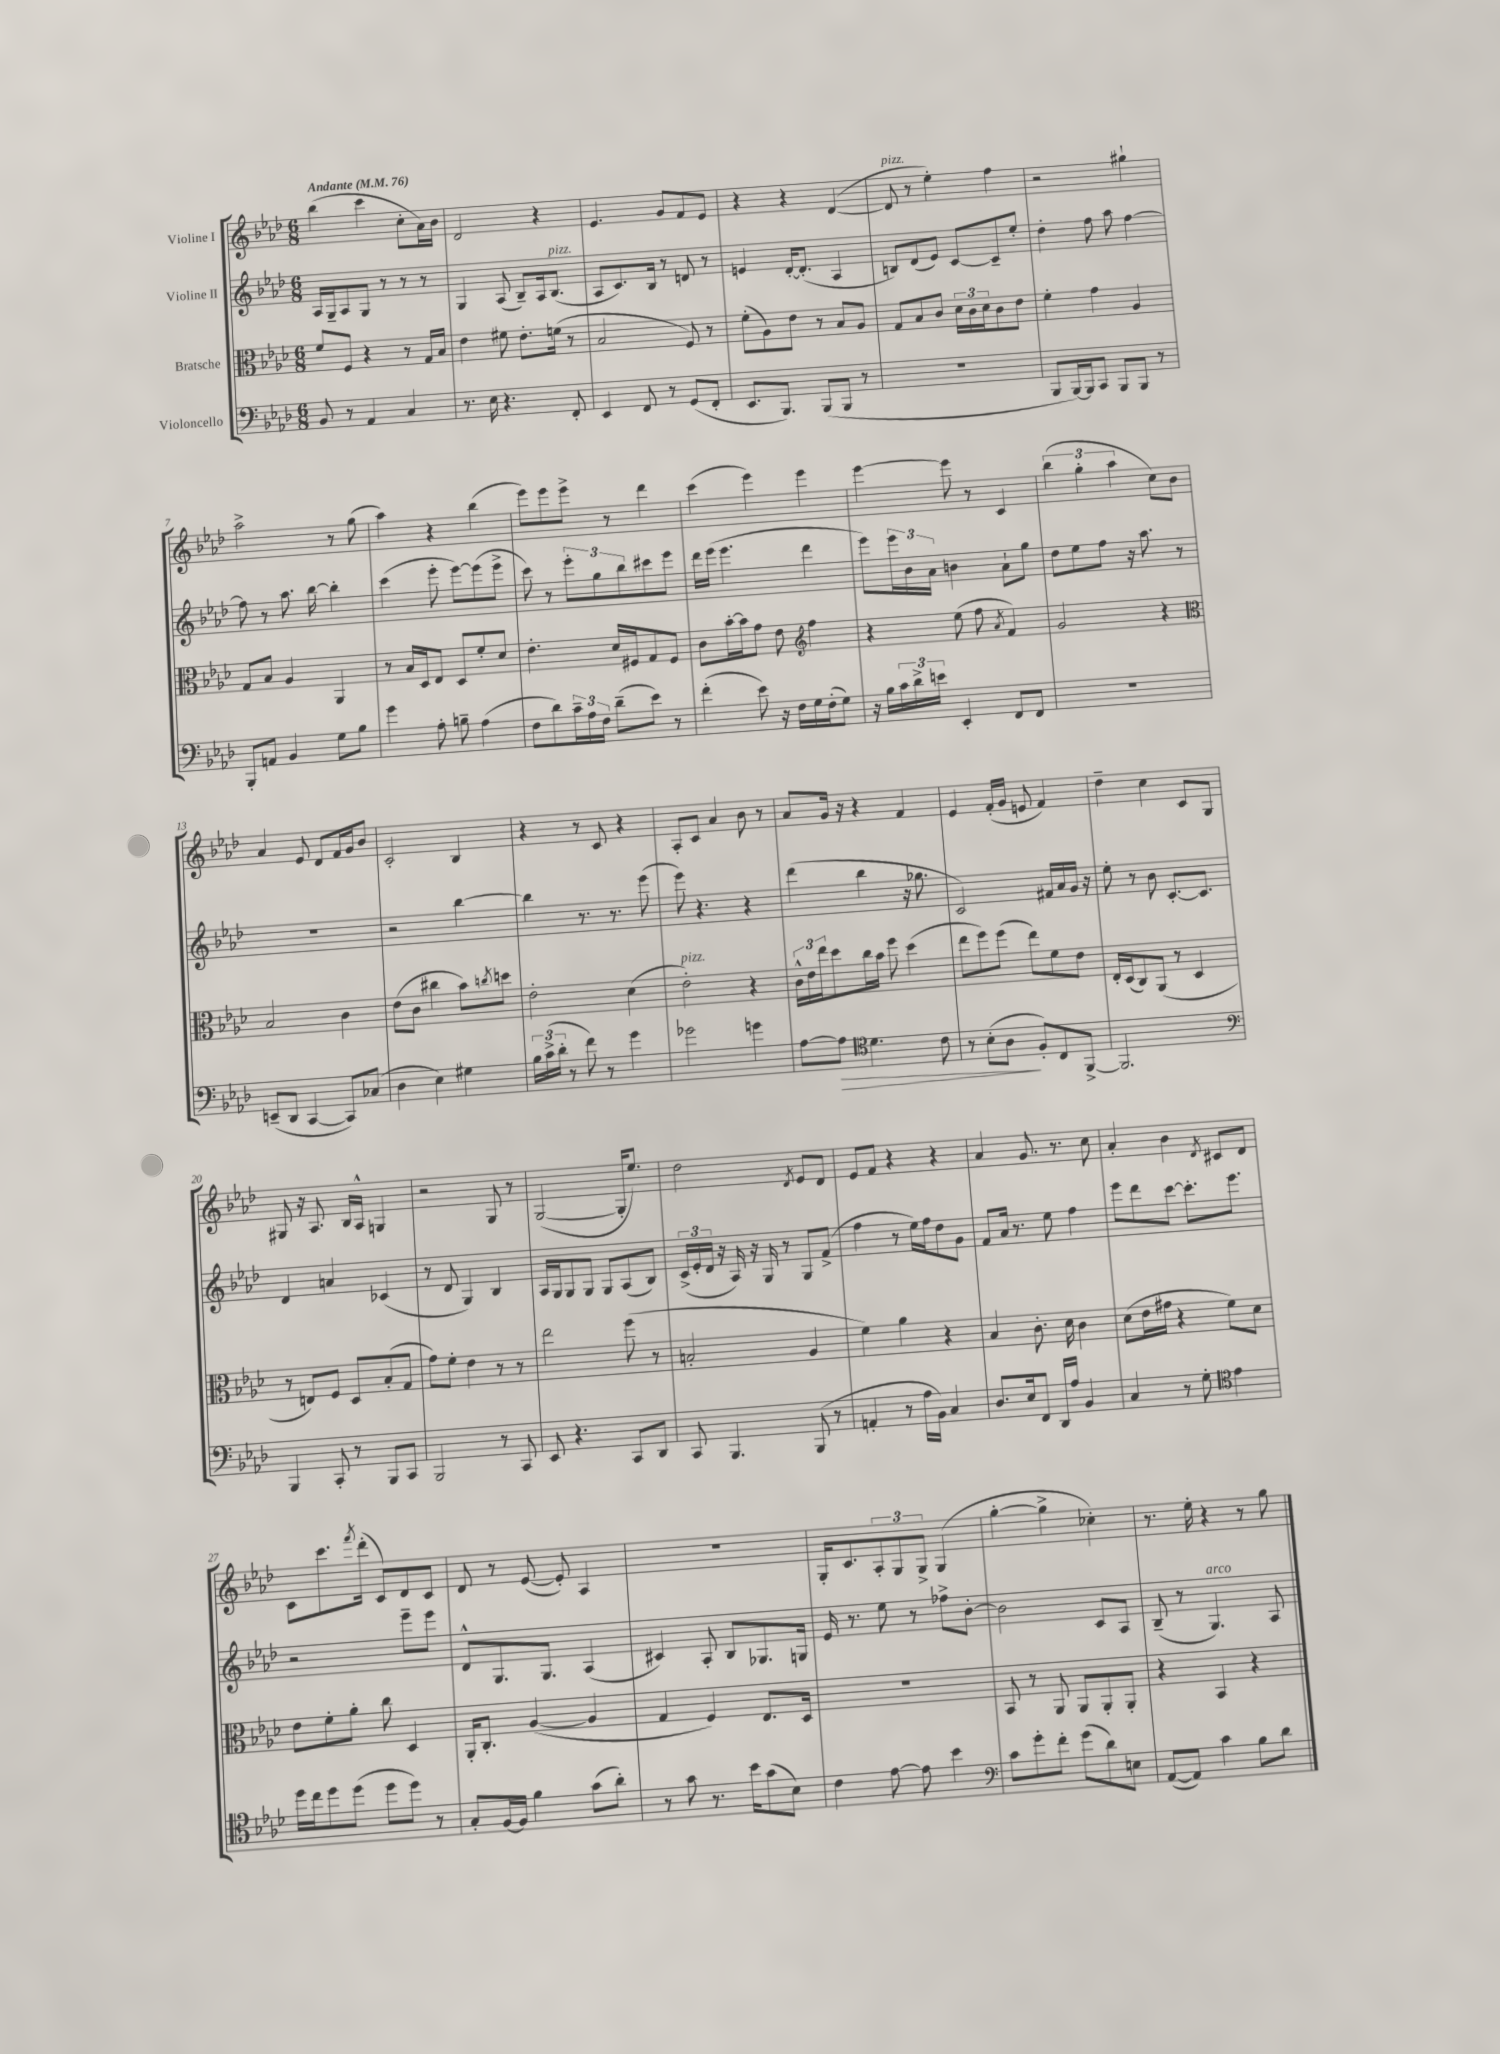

**kern	**kern	**kern	**kern
*staff4	*staff3	*staff2	*staff1
*clefF4	*clefC3	*clefG2	*clefG2
*k[b-e-a-d-]	*k[b-e-a-d-]	*k[b-e-a-d-]	*k[b-e-a-d-]
*M6/8	*M6/8	*M6/8	*M6/8
*MM76	*MM76	*MM76	*MM76
8BB-	8f	16A-	(4bb-
.	.	16G~	.
8r	8F	8A-	.
4AA-	4r	8G	4ccc
.	.	8r	.
4C	8r	8r	8cc'
.	16G	8r	16a-)
.	16B-	.	16b-
=	=	=	=
8.r	4e-	4G	2d-
16E-	.	.	.
4.r	8f#	(8A-	.
.	8.e-'	8B-~)	.
.	.	16A-	4r
.	(16f	(8.B-	.
8FF'	8r	.	.
=	=	=	=
4EE-	2B-	8A-	4.e-
.	.	8.c)	.
8FF	.	.	.
.	.	16B-	.
8r	.	8r	8g
(8GG	8F)	8d	8f
8FF'	8r	8r	8e-
=	=	=	=
8.EE-	(8f'	4e	4r
.	8A-)	.	.
8.BBB-)	.	.	.
.	8e-	[16d-'	4r
.	.	(8.d-']	.
(8BBB-	8r	.	.
8BBB-	8B-	4A-	([4d-
8r	8A-	.	.
=	=	=	=
2.r	8G	8B)	8d-]
.	8B-	(8d-	8r
.	8c	8e-)	4ee-')
.	24d-	[8c	.
.	24c	.	.
.	24d-	.	.
.	8c	8c~]	4ff
.	8e-	8ee-'	.
=	=	=	=
8BBB-	4f'	4dd-'	2r
[16BBB-)	.	.	.
16BBB-]	.	.	.
8CC	4g	8ff	.
8BBB-	.	8aa-	.
8BBB-	4A-	[4ff	4gg#`
8r	.	.	.
=	=	=	=
8BBB-'	8G	8ff]	2aa-^
8AA	8B-	8r	.
4BB-	4A-	8.aa-	.
.	.	[16bb-	.
8G	4AA-	4bb-']	8r
8B-	.	.	(8gg
=	=	=	=
4g	8r	(4ccc	4aa-)
.	16B-	.	.
.	16D-	.	.
8A-'	8E-	8eee-'	4r
8B~	8D-	[8eee-)	.
(4A-	8f'	(8eee-]	(4bb-
.	8d-	8eee-^	.
=	=	=	=
8F	4.e-'	8ccc)	8eee-)
8d-)	.	8r	8eee-
24c~	.	12eee-'	8eee-^
24A-	.	.	.
24F	.	12gg	.
(8d-~	16d-	.	8r
.	.	12bb-	.
.	16F#	.	.
8e-)	8G	8ccc#	4ddd-
8r	8F#	8eee-	.
=	=	=	=
(4f'	8c	16ddd-	(4ccc
.	.	(16eee-	.
.	[16b-'	4.eee-	.
.	16b-]	.	.
8e-)	8g	.	4eee-)
16r	8e-	.	.
16F	.	.	.
*	*clefG2	*	*
16G	4ff	4ddd-	4eee-
(16F'	.	.	.
8G)	.	.	.
=	=	=	=
16r	4r	8eee-)	[4eee-
16B-	.	.	.
24c	.	24eee-	.
24d-^	.	24b-	.
24e	.	24a-	.
4EE-'	(8ee-	4b	8eee-]
.	8ff	.	8r
.	8qa-	.	.
8FF	4f)	8a-`	4c
8FF	.	8gg	.
=	=	=	=
2.r	2g	8dd-	(6bb-
.	.	8ee-	.
.	.	.	6gg'
.	.	8ff	.
.	.	.	6aa-
.	.	16r	.
.	.	8.aa-	.
.	4r	.	8cc)
.	.	8r	8b-
=	=	=	=
*	*clefC3	*	*
(8EE~	2B-	2.r	4a-
8DD-	.	.	.
[4CC	.	.	8e-
.	.	.	8d-
8CC])	4c	.	16f
.	.	.	16g
(8C-	.	.	8b-
=	=	=	=
4D-	(8e-	2r	2c'
.	8c	.	.
4E-)	4cc#	.	.
4G#	8b-)	[4bb-	4B-
.	8qcc	.	.
.	8dd	.	.
=	=	=	=
24B-	2e-'	4bb-]	4r
(24c^	.	.	.
24d-'	.	.	.
8r	.	.	.
8f)	.	8.r	8r
8r	.	.	8c
.	.	8.r	.
4g	(4d-	.	4r
.	.	(8eee-	.
=	=	=	=
2g-	2e-')	8eee-)	8A-'
.	.	4.r	8c
.	.	.	4a-
4g	4r	4r	8b-
.	.	.	8r
=	=	=	=
[8A-	24c^^	(4ddd-	8a-
.	24e-	.	.
.	24ee-	.	.
8A-]	8dd-	.	16g
.	.	.	16r
*clefC4	*	*	*
4.d-	16cc	4bb-	4r
.	16b-	.	.
.	8ff	.	.
.	(4dd-	16r	4f
.	.	8.gg-	.
8c	.	.	.
=	=	=	=
8r	8ee-	2c)	4e-
(8B-'	8ff)	.	.
8A-	(8ff	.	(16f'
.	.	.	16g
8F')	8ee-)	.	8e
8C	8f	16f#	4f)
.	.	16a-	.
[8FF^	8e-	16g	.
.	.	16r	.
=	=	=	=
2.FF]	16E-'	8ee-'	4dd-~
.	(16D-	.	.
.	8C)	8r	.
.	(8AA-	8b-	4cc
.	8r	[8.c'	.
.	4D-	.	8c
.	.	8.c]	.
.	.	.	8G
=	=	=	=
*clefF4	*	*	*
4BBB-	8r	4d-	8G#
.	8E)	.	16r
.	.	.	8.A-
8CC'	8F	4a	.
8r	8D-	.	16B-
.	.	.	16A-^^
8BBB-	(8B-'	(4c-	4G
8CC	8G	.	.
=	=	=	=
2BBB-	8g)	8r	2r
.	8f'	8d-	.
.	4e-	4G)	.
8r	8r	4B-	8G
8CC	8r	.	8r
=	=	=	=
8EE-	2ee-	16A-	([2G
.	.	16G	.
4.r	.	8G	.
.	.	8G	.
.	.	8G	.
8CC	(8ff	(8A-	16G']
.	.	.	8.ee-)
8DD-	8r	8B-)	.
=	=	=	=
8CC	2B'	(24c^	2dd-
.	.	24e-'	.
.	.	24d-	.
4.BBB-	.	16r	.
.	.	16A-)	.
.	.	16r	.
.	.	16G	.
.	.	8r	.
.	.	.	8qd-
(8BBB-	4A-	8G	8e-
8r	.	(8f^	8d-
=	=	=	=
4AA'	4f)	4ff	8e-
.	.	.	8f
8r	4a-	8r	4r
16A-	.	16ee-)	.
16BB-)	.	16ff	.
4C	4r	8dd-	4r
.	.	8g	.
=	=	=	=
8.D-	4B-	8f	4a-
.	.	16a-	.
16E-	.	8.r	.
8FF	8.c'	.	8.g
16DD-	.	8ee-	.
16A-	16d-	.	8.r
4BB-	4c	4ff	.
.	.	.	8cc
=	=	=	=
4C	(8d-	8eee-	4a-'
.	16e-	8ddd-	.
.	16g#	.	.
8r	4r	[8ccc	4b-
8G'	.	8.ccc']	.
*clefC4	*	*	*
.	.	.	8qd-
4e-	8f)	.	8c#
.	.	8.eee-	.
.	8d-	.	8d-
=	=	=	=
16dd-	8e-	2r	8c
16cc	.	.	.
8dd-	8f'	.	8.ccc
(8dd-	8a-'	.	.
.	.	.	8qfff
.	.	.	(16ddd-'
8dd-	8cc	.	8c)
8dd-)	4D-	8eee-~	8d-
8r	.	8eee-	8c
=	=	=	=
8G'	16AA-'	8d-^^	8d-
.	8.C'	.	.
[16F	.	8.G	8r
16F]	.	.	.
4f	([4A-	.	([8e-
.	.	8.G	.
.	.	.	8e-'])
(8g	4A-]	(4A-	4A-
8a-')	.	.	.
=	=	=	=
8r	4G	4c#)	2.r
8g	.	.	.
8.r	4F)	8A-'	.
.	.	8B-	.
16b-	.	.	.
(8g	8.E-	8.G-	.
8B-)	.	.	.
.	16D-	16G	.
=	=	=	=
4c	2.r	16e-	16G'
.	.	8.r	8.c
[8e-	.	8ee-	12A-'
.	.	.	12G
8e-]	.	8r	.
.	.	.	12G^
4b-	.	8ff-^	(4G
.	.	[8b-'	.
=	=	=	=
*clefF4	*	*	*
8c	8BB-	2b-]	[4gg'
8g'	8r	.	.
8f'	8AA-	.	4gg^]
(8g	8AA-	.	.
8d-)	8AA-'	8c	4cc-')
8E	8AA-'	8A-	.
=	=	=	=
([8AA-	4r	(8B-~	8.r
8AA-])	.	8r	.
.	.	.	16ee-'
4c	4BB-	4.G)	4r
8B-	4r	.	8r
8d-	.	8A-	8gg
==	==	==	==
*-	*-	*-	*-
